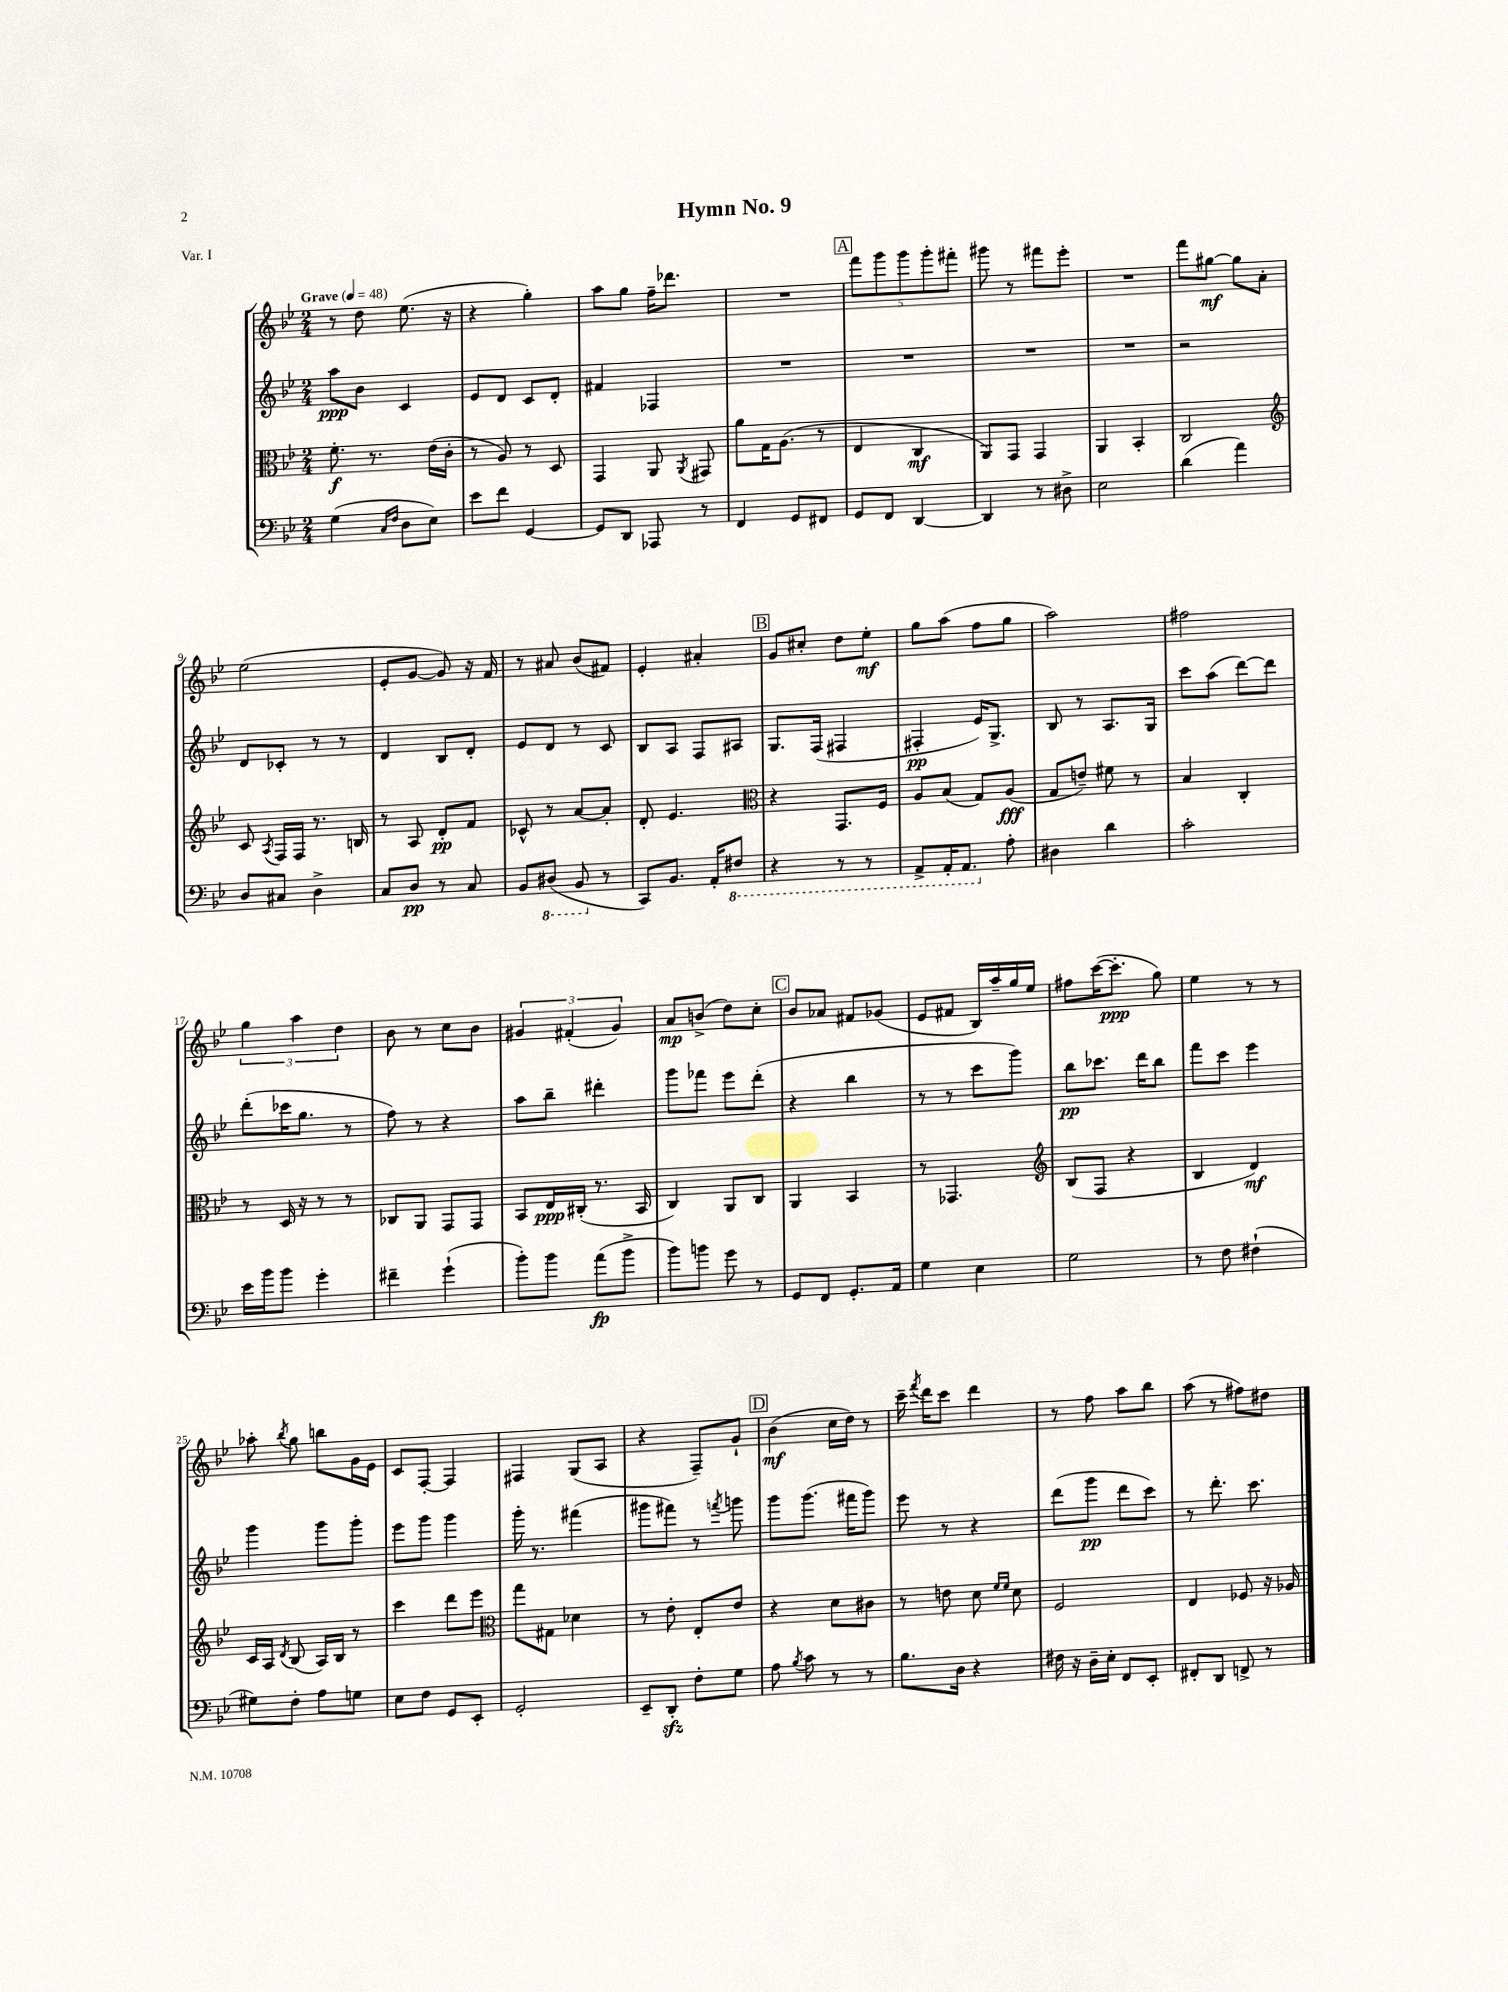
\header { title = "Hymn No. 9" piece = "Var. I" }
<<
\new StaffGroup <<
\new Staff = "s0" {
    \clef treble \key bes \major \numericTimeSignature \time 2/4 \tempo "Grave" 4 = 48
    \autoBeamOff r8 d''8 ees''8.( r16 |
    r4 g''4-.) |
    a''8[ g''8] f''16[-- des'''8.] |
    R2 |
    \mark \markup { \box "A" } \tuplet 5/4 { f'''8[ g'''8 g'''8 g'''8-. fis'''8]-. } |
    gis'''8 r8 fis'''8[ ees'''8]-. |
    R2 |
    f'''8[ gis''8]~\mf gis''8[ a'8]-. |
    ees''2( |
    ees'8[-. g'8]~ g'8) r16 f'16 |
    r8 ais'8 bes'8[( fis'8]) |
    ees'4-. ais'4-. |
    \mark \markup { \box "B" } g'8[ cis''8]-. d''8[ ees''8]-.\mf |
    g''8[ a''8]( f''8[ g''8] |
    a''2) |
    fis''2 |
    \tuplet 3/2 { g''4 a''4 d''4 } |
    bes'8 r8 c''8[ bes'8] |
    \tuplet 3/2 { gis'4 fis'4-.( gis'4) } |
    a'8[\mp b'8]->( d''8[) c''8]-. |
    \mark \markup { \box "C" } bes'8[ aes'8] fis'8[ ges'8]( |
    ees'8[ fis'8] bes16[) a''16-- g''16 ees''16] |
    fis''8[ c'''16~( c'''8.]-.\ppp g''8) |
    ees''4 r8 r8 |
    aes''8-. \acciaccatura { bes''8 } g''8 b''8[ g'16 ees'16] |
    c'8[ f8]~-. f4 |
    fis4 g8[( a8] |
    r4 f8[--) g'8]-! |
    \mark \markup { \box "D" } bes'4\mf( c''16[ d''16]) r8 |
    c'''16-- \acciaccatura { f'''8 } d'''16[ c'''8] d'''4 |
    r8 f''8 a''8[ bes''8] |
    a''8( r8 fis''8[) dis''8] \bar "|." |
}
\new Staff = "s1" {
    \clef treble \key bes \major \numericTimeSignature \time 2/4
    \autoBeamOff a''8[\ppp bes'8] c'4 |
    ees'8[ d'8] c'8[ d'8]-. |
    fis'4 fes4 |
    R2 |
    \mark \markup { \box "A" } R2 |
    R2 |
    R2 |
    r2 |
    d'8[ ces'8]-. r8 r8 |
    d'4 bes8[ d'8]-. |
    ees'8[ d'8] r8 c'8 |
    bes8[ a8] f8[ ais8] |
    \mark \markup { \box "B" } g8.[ f16]( fis4 |
    fis4-.\pp ees'16[) g8.]-> |
    bes8 r8 a8.[ g16] |
    c'''8[ a''8]( d'''8[~) d'''8] |
    d'''8[-.( ces'''16 g''8.] r8 |
    f''8) r8 r4 |
    a''8[ bes''8]-- dis'''4-. |
    g'''8[ fes'''8] ees'''8[ d'''8]-.( |
    \mark \markup { \box "C" } r4 bes''4 |
    r8 r8 c'''8[ g'''8]) |
    bes''8[\pp ces'''8.] d'''16[ bes''8] |
    f'''8[ c'''8] ees'''4 |
    g'''4 g'''8[ g'''8]-. |
    ees'''8[ g'''8] g'''4 |
    g'''16-. r8. fis'''4( |
    gis'''8[ fis'''8]) r8 \acciaccatura { f'''8 } g'''8 |
    \mark \markup { \box "D" } g'''8[ g'''8.]( fis'''16[ g'''8]) |
    ees'''8 r8 r4 |
    d'''8[( g'''8]\pp d'''8[ c'''8]) |
    r8 d'''8.-. c'''8. \bar "|." |
}
\new Staff = "s2" {
    \clef alto \key bes \major \numericTimeSignature \time 2/4
    \autoBeamOff f'8.-.\f r8. ees'16[( c'16]-. |
    r8 a8) r8 d8 |
    g,4 a,8 \acciaccatura { a,8 } gis,8 |
    a'8[ g16 a8.]( r8 |
    \mark \markup { \box "A" } ees4 c4\mf |
    a,8[) g,8] g,4 |
    a,4 bes,4-. |
    c2 |
    \clef treble c'8 \acciaccatura { a8 } f16[ f16] r8. b16 |
    r8 a8 d'8[-.\pp f'8] |
    ces'8-^ r8 a'8[~ a'8]-. |
    d'8-. ees'4. |
    \mark \markup { \box "B" } \clef alto r4 g,8.[ f16] |
    a8[ bes8]( g8[) a8]\fff( |
    g8[ e'8]--) fis'8 r8 |
    bes4 c4-. |
    r8 d16 r16 r8 r8 |
    ces8[ a,8] g,8[ g,8] |
    bes,8[ ees16\ppp cis16]-.( r8. bes,16 |
    c4) a,8[ c8] |
    \mark \markup { \box "C" } a,4 bes,4 |
    r8 ges,4. |
    \clef treble bes8[( f8] r4 |
    bes4 d'4\mf) |
    c'16[ a16] \acciaccatura { d'8 } bes8( a16[) bes16] r8 |
    c'''4 d'''8[ ees'''8] |
    \clef alto g''8[ gis8] des'4 |
    r8 ees'8-. ees8[-. ees'8] |
    \mark \markup { \box "D" } r4 d'8[ cis'8] |
    r8 e'8 d'8 \grace { f'16[ f'16] } d'8 |
    f2 |
    ees4 fes8 r16 aes16 \bar "|." |
}
\new Staff = "s3" {
    \clef bass \key bes \major \numericTimeSignature \time 2/4
    \autoBeamOff g4( \grace { c16[ f16] } d8[ ees8]) |
    ees'8[ f'8] g,4~ |
    g,8[ d,8] aes,,8 r8 |
    f,4 g,8[ fis,8] |
    \mark \markup { \box "A" } g,8[ f,8] d,4~ |
    d,4 r8 dis8-> |
    ees2 |
    d'4( a'4) |
    d8[ cis8] d4-> |
    c8[ d8]\pp r8 c8 |
    bes,8[ \ottava #-1 dis,8]( bes,,8 \ottava #0 r8 |
    c,8[) bes,8.] a,16[-. \ottava #-1 fis,8] |
    \mark \markup { \box "B" } r4 r8 r8 |
    a,,8[-> a,,16-. a,,8.] \ottava #0 a8-. |
    dis4 d'4 |
    c'2-. |
    ees'16[ bes'16 bes'8] g'4-. |
    fis'4-- g'4-!( |
    bes'8[-.) bes'8] a'8[\fp( bes'8]-> |
    bes'8[) b'8] g'8 r8 |
    \mark \markup { \box "C" } g,8[ f,8] g,8.[-. a,16] |
    g4 ees4 |
    g2 |
    r8 f8 fis4-!( |
    gis8[) f8]-. a8[ g8] |
    ees8[ f8] g,8[ ees,8]-. |
    g,2-. |
    ees,8[-- d,8]-.\sfz f8[-. g8] |
    \mark \markup { \box "D" } a8 \acciaccatura { bes8 } c'8 r8 r8 |
    bes8.[ d16] r4 |
    fis16 r16 d16[-- ees16]-. f,8[ ees,8]-. |
    fis,8[-. d,8] f,8-> r8 \bar "|." |
}
>>
>>
